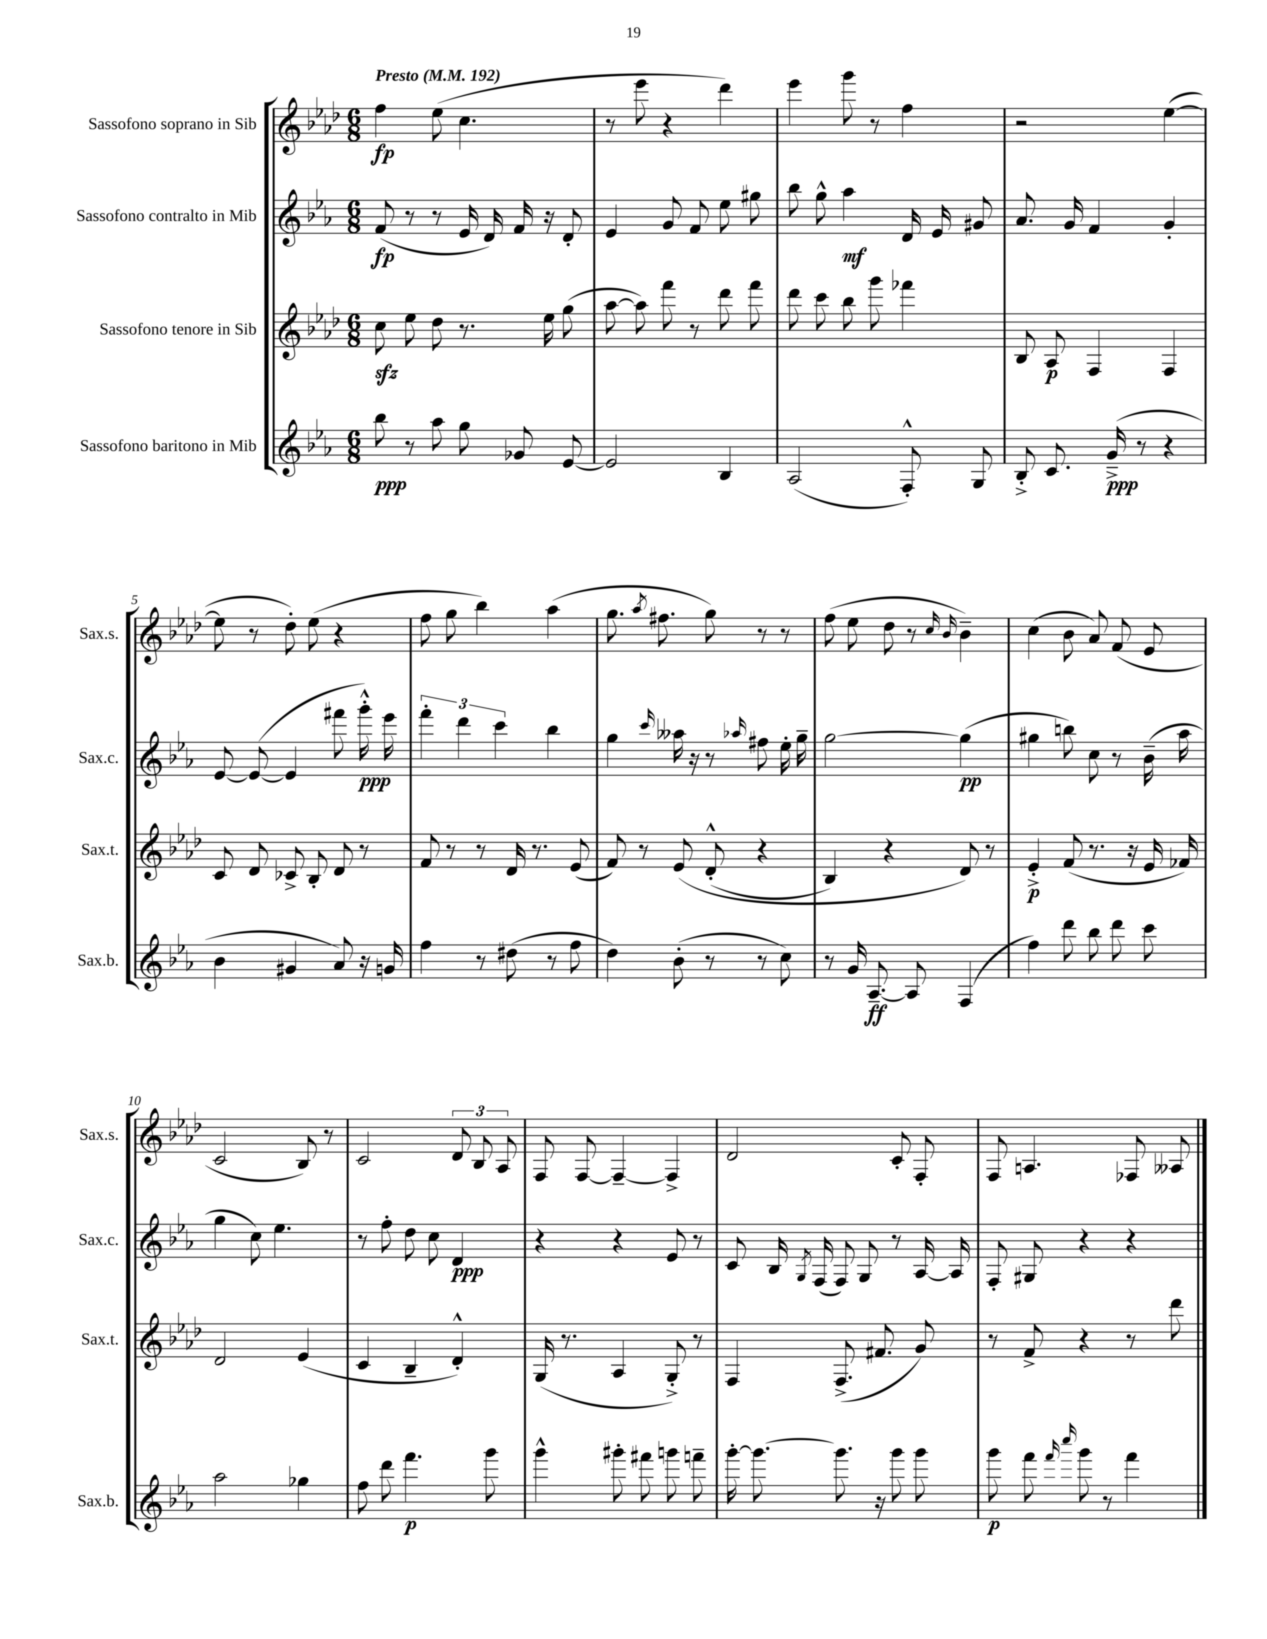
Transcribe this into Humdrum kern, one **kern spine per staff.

**kern	**dynam	**kern	**dynam	**kern	**dynam	**kern	**dynam
*part4	*part4	*part3	*part3	*part2	*part2	*part1	*part1
*staff4	*staff4	*staff3	*staff3	*staff2	*staff2	*staff1	*staff1
*I"Sassofono baritono in Mib	*	*I"Sassofono tenore in Sib	*	*I"Sassofono contralto in Mib	*	*I"Sassofono soprano in Sib	*
*I'Sax.b.	*	*I'Sax.t.	*	*I'Sax.c.	*	*I'Sax.s.	*
*clefG2	*	*clefG2	*	*clefG2	*	*clefG2	*
*k[b-e-a-]	*	*k[b-e-a-d-]	*	*k[b-e-a-]	*	*k[b-e-a-d-]	*
*M6/8	*	*M6/8	*	*M6/8	*	*M6/8	*
*MM192	*	*MM192	*	*MM192	*	*MM192	*
=1	=1	=1	=1	=1	=1	=1	=1
!	!	!	!	!	!	!LO:TX:a:B:t=Presto	!
8bb-\	ppp	8cczz\	.	(8f/	fp	4ff\	fp
8r	.	8ee-\	.	8r	.	.	.
8aa-\	.	8dd-\	.	8r	.	(8ee-\	.
8gg\	.	8.r	.	16e-/	.	4.cc\	.
.	.	.	.	16d/)	.	.	.
8g-X/	.	.	.	16f/	.	.	.
.	.	16ee-\	.	16r	.	.	.
[8e-/	.	(8gg\	.	8d'/	.	.	.
=2	=2	=2	=2	=2	=2	=2	=2
2e-/]	.	[8aa-\	.	4e-/	.	8r	.
.	.	8aa-\])	.	.	.	8eee-\	.
.	.	8fff\	.	8g/	.	4r	.
.	.	8r	.	8f/	.	.	.
4B-/	.	8ddd-\	.	8ee-\	.	4ddd-\)	.
.	.	8fff\	.	8gg#X\	.	.	.
=3	=3	=3	=3	=3	=3	=3	=3
(2A-/	.	8ddd-\	.	8bb-\	.	4eee-\	.
.	.	8ccc\	.	8gg^^\	.	.	.
.	.	8bb-\	.	4aa-\	mf	8ggg\	.
.	.	8ggg\	.	.	.	8r	.
8F'^^/)	.	4fff-X\	.	16d/	.	4ff\	.
.	.	.	.	16e-/	.	.	.
8G/	.	.	.	8g#X/	.	.	.
=4	=4	=4	=4	=4	=4	=4	=4
8B-'^/	.	8B-/	.	8.a-/	.	2r	.
8.c/	.	8A-/	p	.	.	.	.
.	.	.	.	16g/	.	.	.
.	.	4F/	.	4f/	.	.	.
(16g~^/	ppp	.	.	.	.	.	.
8r	.	.	.	.	.	.	.
4r	.	4F/	.	4g'/	.	([4ee-\	.
!!LO:LB:g=z
=5	=5	=5	=5	=5	=5	=5	=5
4b-\	.	8c/	.	[8e-/	.	8ee-\]	.
.	.	8d-/	.	(8e-/_	.	8r	.
4g#X/	.	8c-X^/	.	4e-/]	.	8dd-'\)	.
.	.	8B-'/	.	.	.	(8ee-\	.
8a-/)	.	8d-/	.	8fff#X\	.	4r	.
16r	.	8r	.	16ggg'^^\)	ppp	.	.
16gn/	.	.	.	16eee-\	.	.	.
=6	=6	=6	=6	=6	=6	=6	=6
4ff\	.	8f/	.	6fff'\	.	8ff\	.
.	.	8r	.	.	.	8gg\	.
.	.	.	.	6ddd\	.	.	.
8r	.	8r	.	.	.	4bb-\)	.
.	.	.	.	6ccc\	.	.	.
(8dd#X\	.	16d-/	.	.	.	.	.
.	.	8.r	.	.	.	.	.
8r	.	.	.	4bb-\	.	(4aa-\	.
8ff\	.	(8e-/	.	.	.	.	.
=7	=7	=7	=7	=7	=7	=7	=7
4dd\)	.	8f/)	.	4gg\	.	8.gg\	.
.	.	8r	.	.	.	.	.
.	.	.	.	.	.	8qaa-/	.
.	.	.	.	.	.	8.ff#X\	.
.	.	.	.	16qqccc/	.	.	.
(8b-'\	.	(8e-/	.	16aa--X\	.	.	.
.	.	.	.	16r	.	.	.
8r	.	(8d-'^^/	.	8r	.	8gg\)	.
.	.	.	.	16qqaa-X/	.	.	.
8r	.	4r	.	8ff#X\	.	8r	.
8cc\)	.	.	.	16ee-'\	.	8r	.
.	.	.	.	16gg~\	.	.	.
=8	=8	=8	=8	=8	=8	=8	=8
8r	.	4B-/)	.	[2gg\	.	(8ff\	.
16g/	.	.	.	.	.	8ee-\	.
[8.A-~/	ff	.	.	.	.	.	.
.	.	4r	.	.	.	8dd-\	.
8A-/]	.	.	.	.	.	8r	.
.	.	.	.	.	.	16qqcc/	.
.	.	.	.	.	.	16qqb-/	.
(4F/	.	8d-/)	.	(4gg\]	pp	4b-~\)	.
.	.	8r	.	.	.	.	.
=9	=9	=9	=9	=9	=9	=9	=9
4ff\)	.	4e-'^/	p	4gg#X\	.	(4cc\	.
8ddd\	.	(8f/	.	8bbn\)	.	8b-\	.
8bb-\	.	8.r	.	8cc\	.	8a-/)	.
8ddd\	.	.	.	8r	.	(8f/	.
.	.	16r	.	.	.	.	.
8ccc\	.	16e-/	.	(16b-~\	.	8e-/	.
.	.	16f-X/)	.	16aa-\	.	.	.
!!LO:LB:g=z
=10	=10	=10	=10	=10	=10	=10	=10
2aa-\	.	2d-/	.	4gg\	.	2c/	.
.	.	.	.	8cc\)	.	.	.
.	.	.	.	4.ee-\	.	.	.
4gg-X\	.	(4e-/	.	.	.	8B-/)	.
.	.	.	.	.	.	8r	.
=11	=11	=11	=11	=11	=11	=11	=11
8ff\	.	4c/	.	8r	.	2c/	.
8ddd\	.	.	.	8ff'\	.	.	.
4.fff\	p	4B-~/	.	8dd\	.	.	.
.	.	.	.	8cc\	.	.	.
.	.	4d-'^^/)	.	4d/	ppp	12d-/	.
.	.	.	.	.	.	12B-/	.
8ggg\	.	.	.	.	.	.	.
.	.	.	.	.	.	12A-/	.
=12	=12	=12	=12	=12	=12	=12	=12
4ggg^^\	.	(16G/	.	4r	.	8F/	.
.	.	8.r	.	.	.	.	.
.	.	.	.	.	.	[8F/	.
8ggg#X'\	.	4A-/	.	4r	.	4F~/_	.
8fff#X\	.	.	.	.	.	.	.
8gggn\	.	8G'^/)	.	8e-/	.	4F^/]	.
8fffn~\	.	8r	.	8r	.	.	.
=13	=13	=13	=13	=13	=13	=13	=13
[16ggg'\	.	4F/	.	8c/	.	2d-/	.
8.ggg\_	.	.	.	.	.	.	.
.	.	.	.	16B-/	.	.	.
.	.	.	.	8qG/	.	.	.
.	.	.	.	(16F/	.	.	.
8.ggg\]	.	(8.F^/	.	8F/)	.	.	.
.	.	.	.	8G/	.	.	.
16r	.	8.f#X/	.	.	.	.	.
8ggg\	.	.	.	8r	.	8c'/	.
8ggg\	.	8g/)	.	[16A-/	.	8F'/	.
.	.	.	.	16A-/]	.	.	.
=14	=14	=14	=14	=14	=14	=14	=14
8ggg\	p	8r	.	8F'/	.	8F/	.
8fff\	.	8f^/	.	8G#X/	.	4.An/	.
16qqfff/	.	.	.	.	.	.	.
16qqcccc/	.	.	.	.	.	.	.
8ggg\	.	4r	.	4r	.	.	.
8r	.	.	.	.	.	.	.
4fff\	.	8r	.	4r	.	8F-X/	.
.	.	8ddd-\	.	.	.	8A--X/	.
==	==	==	==	==	==	==	==
*-	*-	*-	*-	*-	*-	*-	*-
